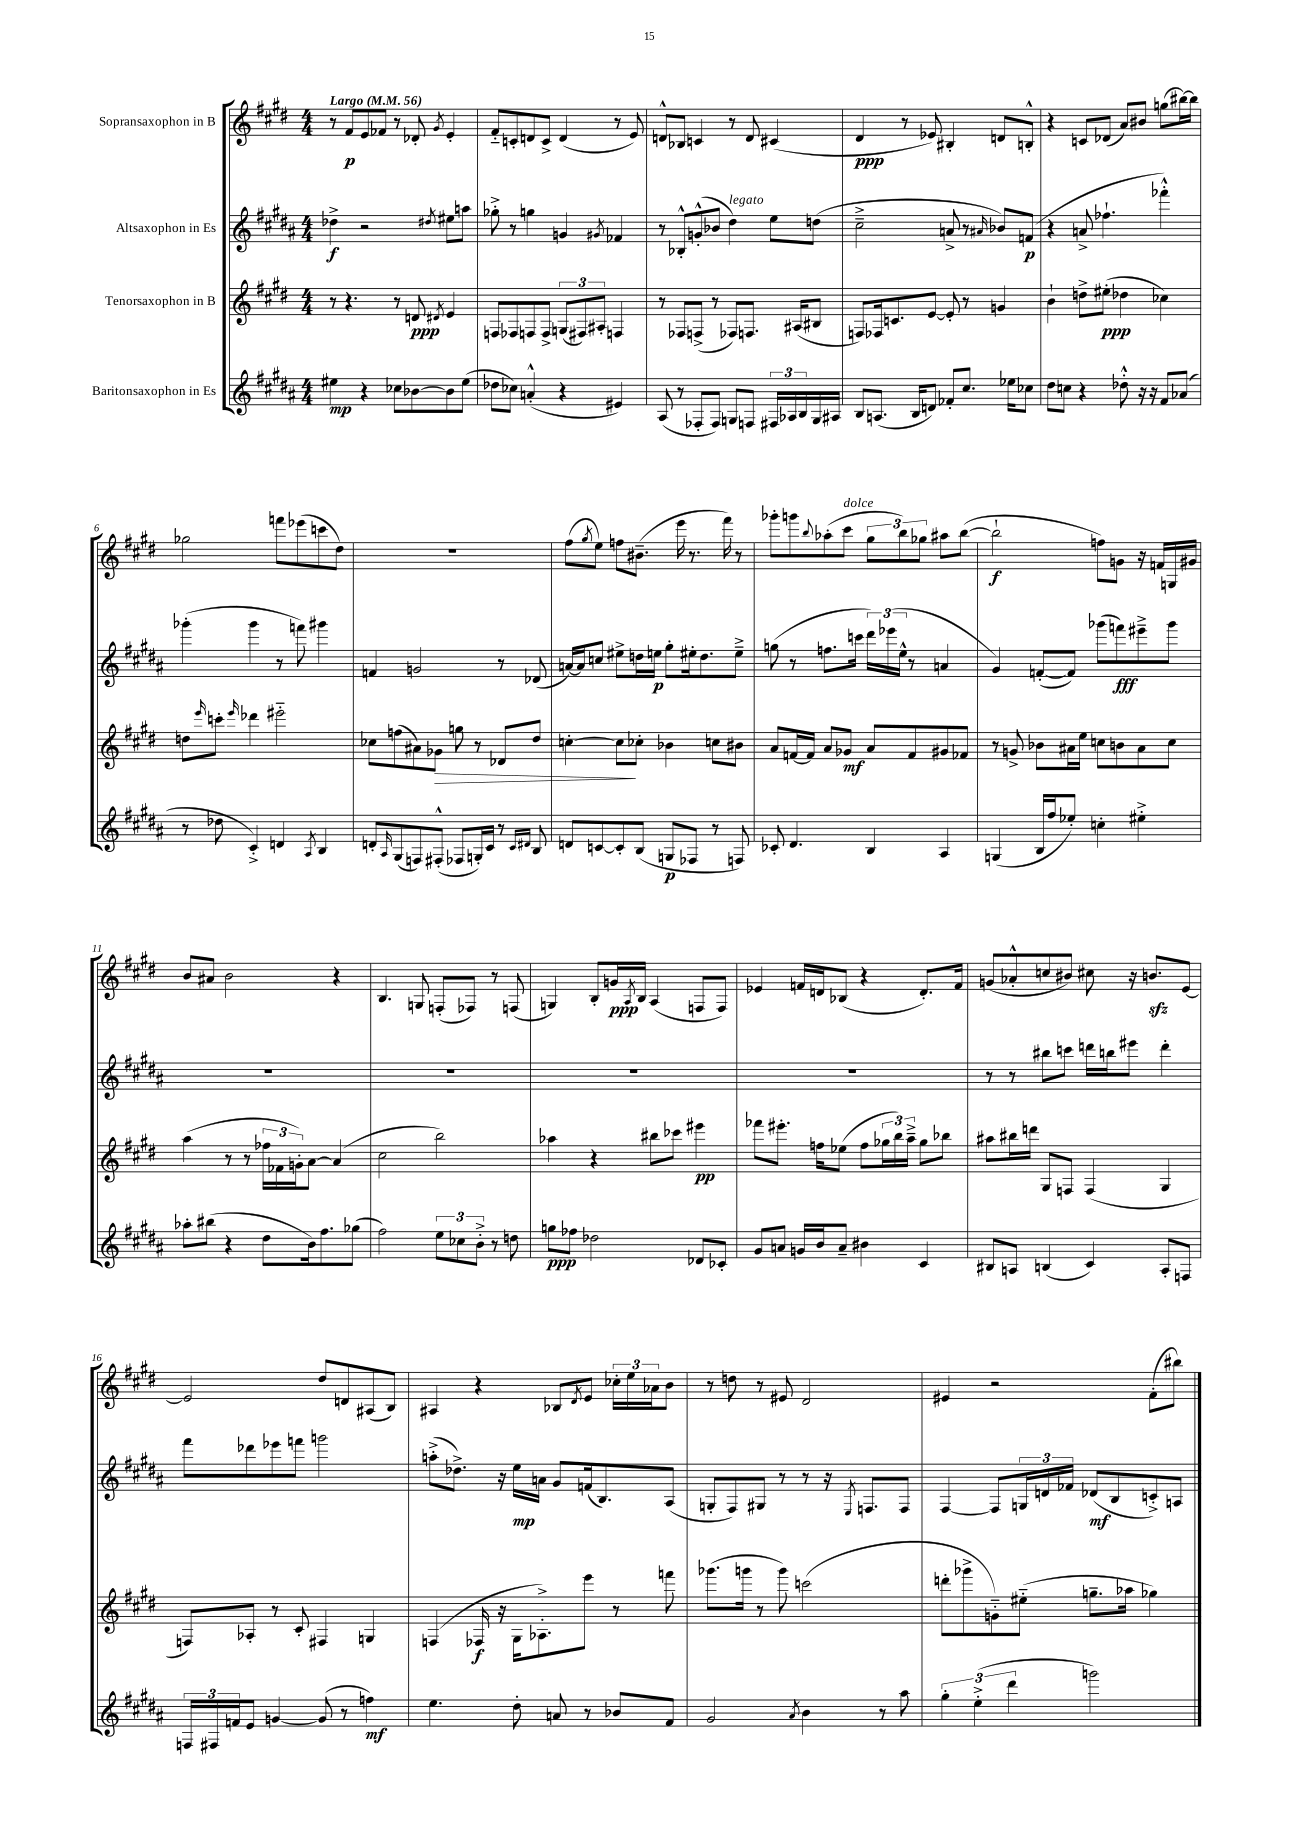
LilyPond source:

<<
\new StaffGroup <<
\new Staff = "s0" \with { instrumentName = "Sopransaxophon in B" } {
    \clef treble \key e \major \numericTimeSignature \time 4/4 \tempo "Largo" 4 = 56
    r8 fis'8\p e'8 fes'8 r8 des'8-. \acciaccatura { gis'8 } e'4-. |
    fis'8-_ c'8-. d'8 c'8-> d'4( r8 e'8) |
    d'8-^ bes8 c'4 r8 d'8 cis'4( |
    dis'4\ppp r8 ees'8) bis4-. d'8 b8-.-^ |
    r4 c'8 des'8( a'8) bis'8 g''8( bis''16~) bis''16 |
    ges''2 f'''8 ees'''8( c'''8 dis''8) |
    R1 |
    fis''8( \acciaccatura { gis''8 } e''8) f''8 bis'8.--( e'''16 r8. fis'''16) r8 |
    ges'''8-. g'''8 \appoggiatura { b''8 } aes''8-.( cis'''8^\markup { \italic "dolce" } \tuplet 3/2 { gis''8 b''8) ges''8 } ais''8 b''8~( |
    b''2-!\f f''8) g'8 r16 f'16 g16 gis'16 |
    b'8 ais'8 b'2 r4 |
    b4. g8 f8-.( fes8) r8 f8( |
    g4) b8-. g'16\ppp \acciaccatura { a8 } b16 a4( f8 f8) |
    ees'4 f'16 d'16 bes8( r4 d'8.-.) f'16 |
    g'8( aes'8-.-^ c''8 bis'8) cis''8 r16 b'8.\sfz e'8~ |
    e'2 dis''8 d'8 ais8( b8) |
    ais4 r4 bes8 \acciaccatura { dis'8 } e'8 \tuplet 3/2 { ces''16-. e''16 aes'16 } b'8 |
    r8 d''8 r8 eis'8 dis'2 |
    eis'4 r2 fis'8-.( bis''8) \bar "|." |
}
\new Staff = "s1" \with { instrumentName = "Altsaxophon in Es" } {
    \clef treble \key b \major \numericTimeSignature \time 4/4
    des''4->\f r2 \acciaccatura { dis''8 } eis''8 a''8 |
    ges''8-.-> r8 g''4 g'4 \acciaccatura { gis'8 } fes'4 |
    r8 bes8-.-^ g'8-.-^( bes'8 dis''4^\markup { \italic "legato" }) e''8 d''8( |
    cis''2---> a'8-> r8 \grace { ais'16 } bes'8) f'8\p( |
    r4 a'8-> fes''4.-! fes'''4-.-^) |
    ges'''4-.( ges'''4 r8 f'''8) gis'''4 |
    f'4 g'2 r8 des'8( |
    a'16~) a'16 c''8 eis''8-> d''16 e''16\p gis''8-. eis''16-. d''8. eis''8---> |
    g''8( r8 f''8. c'''16 \tuplet 3/2 { dis'''16) ees'''16( e''16-^ } r8 a'4 |
    gis'4) f'8~-.( f'8) ges'''8( f'''8\fff) eis'''8---> ges'''8 |
    R1 |
    R1 |
    R1 |
    R1 |
    r8 r8 bis''8 c'''8 d'''16 b''16 eis'''8 d'''4-. |
    fis'''8 des'''8 ees'''8 f'''8 g'''2 |
    a''8-.->( des''8.->) r16 e''16\mp a'16 gis'8 f'16( b8.) ais8( |
    g8-. fis8) gis8 r8 r8 r16 \acciaccatura { e8 } f8. f8 |
    fis4~ fis8 \tuplet 3/2 { g16 d'16 fes'16 } des'8\mf( b8 c'8-.->) a8 \bar "|." |
}
\new Staff = "s2" \with { instrumentName = "Tenorsaxophon in B" } {
    \clef treble \key e \major \numericTimeSignature \time 4/4
    r8 r4. r8 d'8\ppp \acciaccatura { dis'8 } e'4 |
    f8 fes8 f8 f8-> \tuplet 3/2 { g8( fis8) ais8-. } f4 |
    r8 fes8 f8->( r8 fes8) f8. ais16( bis8 |
    f8) fes16 c'8. e'8~ e'8-. r8 g'4 |
    b'4-! d''8-> eis''8-.\ppp( des''4 ces''4) |
    d''8 \grace { e'''16 } c'''8-. \grace { e'''16 } des'''4 eis'''2-_ |
    ces''8 f''8( ais'8) ges'8\> g''8 r8 des'8 dis''8 |
    c''4~-. c''8\! ces''8-. bes'4 c''8 bis'8 |
    a'8 f'16~ f'16 a'8 ges'8\mf a'8 f'8 gis'8 fes'8 |
    r8 g'8-> bes'8 ais'16 e''16 c''8 b'8 ais'8 c''8 |
    a''4( r8 r8 \tuplet 3/2 { fes''16 fes'16 g'16-.) } a'8~ a'4( |
    cis''2 b''2) |
    aes''4 r4 bis''8 ces'''8 eis'''4\pp |
    fes'''8 eis'''8.-. f''16 ees''8( f''8 \tuplet 3/2 { ges''16 b''16) a''16---> } ges''8 bes''8 |
    ais''8 bis''16 d'''16 gis8 f8 f4( gis4 |
    f8) aes8-. r8 cis'8-. fis4 g4 |
    f4( fes16\f r16 gis16 aes8.-.->) e'''8 r8 f'''8 |
    ges'''8.( g'''16 r8 g'''8) c'''2( |
    d'''8-. ges'''8-> g'8-_) eis''8-_( g''8.-- aes''16 ges''4) \bar "|." |
}
\new Staff = "s3" \with { instrumentName = "Baritonsaxophon in Es" } {
    \clef treble \key b \major \numericTimeSignature \time 4/4
    eis''4\mp r4 ces''8 bes'8~ bes'8 eis''8( |
    des''8 ces''8) a'4-.-^( r4 eis'4) |
    ais8( r8 fes8-. fes8) g8 f8 \tuplet 3/2 { fis16 aes16 b16 } g16 ais16 |
    b8 a8.( b16 d'8) fes'8-. cis''8. ees''16 ces''8 |
    dis''8 c''8 r4 des''8-.-^ r16 r16 fis'8 aes'8( |
    r8 des''8 cis'4-.->) d'4 \acciaccatura { ais8 } b4 |
    d'8-. \grace { ais16 } gis8( f8) fis8-.-^( fes8 g16-.) cis'16 r8 \grace { cis'16 dis'16 } b8 |
    d'8 c'8~ c'8-. b8( g8\p fes8 r8 f8) |
    ces'8-. dis'4. b4 ais4 |
    g4( b16 fis''16 ees''8-.) c''4-. eis''4-.-> |
    aes''8-. bis''8( r4 dis''8 b'16) fis''8. ges''8( |
    fis''2) \tuplet 3/2 { e''8 ces''8 b'8-.-> } r8 d''8 |
    g''8\ppp fes''8 des''2 des'8 ces'8-. |
    gis'8 a'8 g'16 b'16 a'8-- bis'4 cis'4 |
    bis8 a8 b4( cis'4) a8-. f8 |
    \tuplet 3/2 { f16 fis16 f'16 } e'8 g'4~ g'8( r8 f''4\mf) |
    e''4. dis''8-. a'8 r8 bes'8 fis'8 |
    gis'2 \acciaccatura { ais'8 } b'4 r8 ais''8 |
    \tuplet 3/2 { gis''4-. e''4-.->( dis'''4 } g'''2) \bar "|." |
}
>>
>>
